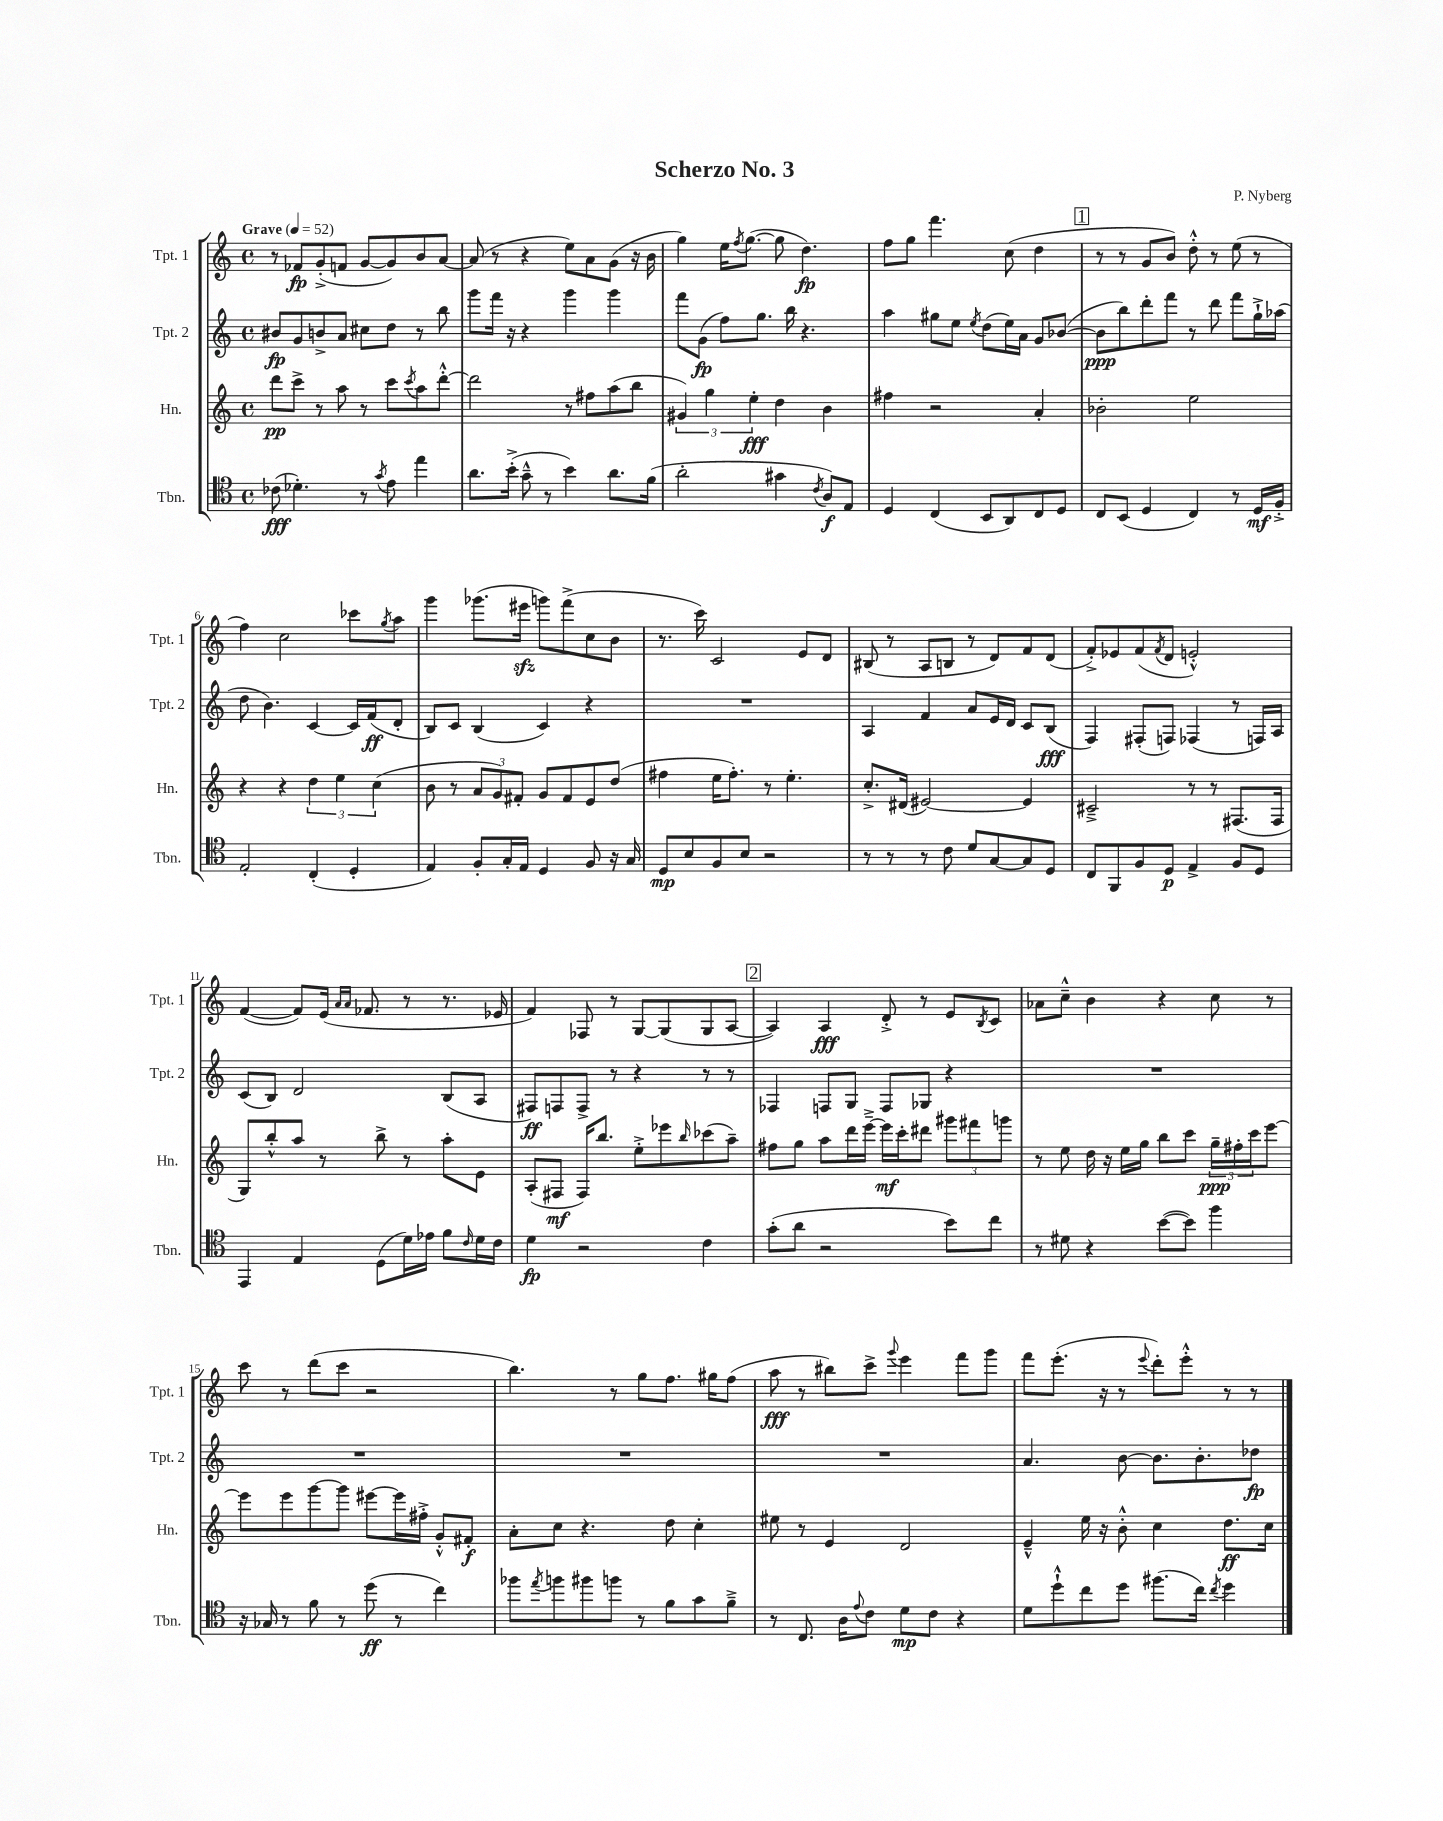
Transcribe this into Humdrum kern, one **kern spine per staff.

**kern	**kern	**kern	**kern
*staff4	*staff3	*staff2	*staff1
*clefC4	*clefG2	*clefG2	*clefG2
*k[]	*k[]	*k[]	*k[]
*M4/4	*M4/4	*M4/4	*M4/4
*met(c)	*met(c)	*met(c)	*met(c)
*MM52	*MM52	*MM52	*MM52
(8c-	8ddd	8b#	8r
4.d-')	8ccc^	8g	8f-
.	8r	8b^	(8g'^
.	8aa	8a	8f
8r	8r	8cc#	[8g
8qg	.	.	.
8e	8ccc	8dd	8g])
.	8qccc	.	.
4ee	8aa	8r	8b
.	[8ddd'^^	8bb	[8a
=	=	=	=
8.a	2ddd]	8ggg	(8a]
.	.	16fff	8r
(16b'^	.	16r	.
8g~^^	.	4r	4r
8r	.	.	.
4b)	8r	4ggg	8ee)
.	8ff#	.	8a
8.a	(8aa	4ggg	(8g
.	8bb	.	16r
(16f	.	.	16b
=	=	=	=
2a'	6g#)	8fff	4gg)
.	.	(8g	.
.	6gg	.	.
.	.	8ff)	16ee
.	.	.	8qff
.	.	.	([8.gg
.	6ee'	.	.
.	.	8.gg	.
4g#	4dd	.	8gg]
.	.	16bb	.
.	.	4.r	4.dd)
8qc	.	.	.
8A)	4b	.	.
8E	.	.	.
=	=	=	=
4D	4ff#	4aa	8ff
.	.	.	8gg
(4C	2r	8gg#	4.fff
.	.	8ee	.
.	.	8qee	.
8BB	.	(8dd	.
8AA)	.	16ee)	(8cc
.	.	16a	.
8C	4a'	8g	4dd
8D	.	([8b-	.
=	=	=	=
8C	2b-'	8b-]	8r
(8BB	.	8bb)	8r
4D	.	8ddd'	8g
.	.	8fff	8b)
4C)	2ee	8r	8dd'^^
.	.	8ddd	8r
8r	.	8fff	(8ee
16D	.	16gg`^	8r
16F'^	.	(16aa-	.
=	=	=	=
2E'	4r	8dd	4ff)
.	.	4.b)	.
.	4r	.	2cc
(4C'	6dd	[4c	.
.	6ee	.	.
4D'	.	16c]	8ccc-
.	.	(16f	.
.	(6cc	.	.
.	.	.	8qgg
.	.	8d'	8aa
=	=	=	=
4E)	8b	8B)	4ggg
.	8r	8c	.
8F'	12a	(4B	(8.ggg-
.	12g)	.	.
16G'	.	.	.
.	12f#'	.	.
16E	.	.	16eee#
4D	8g	4c)	8ggg)
.	8f#	.	(8fff^
8F	8e	4r	8cc
16r	(8dd	.	8b
16G	.	.	.
=	=	=	=
8D	4ff#	1r	8.r
8B	.	.	.
.	.	.	16ccc)
8F	16ee	.	2c
.	8.ff#')	.	.
8B	.	.	.
2r	8r	.	.
.	4.ee'	.	.
.	.	.	8e
.	.	.	8d
=	=	=	=
8r	8.cc'^	4A	(8B#
8r	.	.	8r
.	(16d#	.	.
8r	[2e#)	4f	8A
8c	.	.	8B
8d	.	8a	8r
[8G	.	16e	8d)
.	.	16d	.
8G]	4e#]	8c	8f
8D	.	(8B	(8d
=	=	=	=
8C	2c#~^	4F)	8f'^)
8FF	.	.	8e-
8F	.	(8F#'	(8f
.	.	.	8qf
8D	.	8F)	8d
4E^	8r	(4F-	2e'^^)
.	8r	.	.
8F	(8.F#	8r	.
8D	.	16F)	.
.	16F#	16A	.
=	=	=	=
4EE	8G)	(8c	([4f
.	8bb'^^	8B)	.
4E	8aa	2d	8f])
.	8r	.	(16e
.	.	.	16qqa
.	.	.	16qqa
.	.	.	8.f-
(8D	8bb^	.	.
16d)	8r	.	8r
16e-	.	.	.
8f	8aa'	(8B	8.r
16qqc	.	.	.
16d	8e	8A	.
16c	.	.	16e-
=	=	=	=
4d	(8A'	8F#)	4f)
.	8F#	8F	.
2r	16F#)	8F^	8F-
.	8.bb	.	.
.	.	8r	8r
.	8ee'^	4r	[8G
.	8eee-	.	(8G]
.	16qqbb	.	.
4c	(8ccc-	8r	8G
.	8aa~)	8r	[8A
=	=	=	=
(8g'	8ff#	4F-	4A])
8a	8gg	.	.
2r	8aa	8F	4A
.	16ddd	8G	.
.	[16eee~^	.	.
.	16eee]	8F	8d'^
.	16ccc'	.	.
.	8ddd#	8G-	8r
8b)	12ggg#	4r	8e
.	12fff#	.	.
.	.	.	8qB
8cc	.	.	8c
.	12ggg	.	.
=	=	=	=
8r	8r	1r	8a-
8d#	8ee	.	8cc~^^
4r	16dd	.	4b
.	16r	.	.
.	16ee	.	.
.	16gg	.	.
([8b	8bb	.	4r
8b])	8ccc	.	.
4ff	24gg~	.	8cc
.	24ff#'	.	.
.	24ccc	.	.
.	[8eee	.	8r
=	=	=	=
16r	8eee]	1r	8ccc
16G-	.	.	.
8r	8eee	.	8r
8f	[8ggg	.	(8ddd
8r	8ggg]	.	8ccc
(8dd	[8eee#	.	2r
8r	16eee#]	.	.
.	16ff#'^	.	.
4cc)	8g'^^	.	.
.	8f#'	.	.
=	=	=	=
8ff-	8a'	1r	4.bb)
8qee	.	.	.
8ff	8cc	.	.
8ff#	4.r	.	.
8ff	.	.	8r
8r	.	.	8gg
8f	8dd	.	8.ff
8g	4cc'	.	.
.	.	.	16gg#
8f~^	.	.	(8ff
=	=	=	=
8r	8ee#	1r	8aa
8.C	8r	.	8r
.	4e	.	8bb#)
16A	.	.	.
8qqe	.	.	.
8c	.	.	8ccc^
.	.	.	8qqggg
8d	2d	.	4eee
8c	.	.	.
4r	.	.	8fff
.	.	.	8ggg
=	=	=	=
8d	4e~^^	4.a	8fff
8dd`^^	.	.	(8.eee'
8cc	16ee	.	.
.	16r	.	16r
8dd	8b'^^	[8b	8r
.	.	.	8qqeee
(8.ff#	4cc	8.b]	8ddd')
.	.	.	8eee'^^
16cc)	.	8.b'	.
8qcc	.	.	.
4dd	8.dd	.	8r
.	.	8dd-	8r
.	16cc	.	.
==	==	==	==
*-	*-	*-	*-
